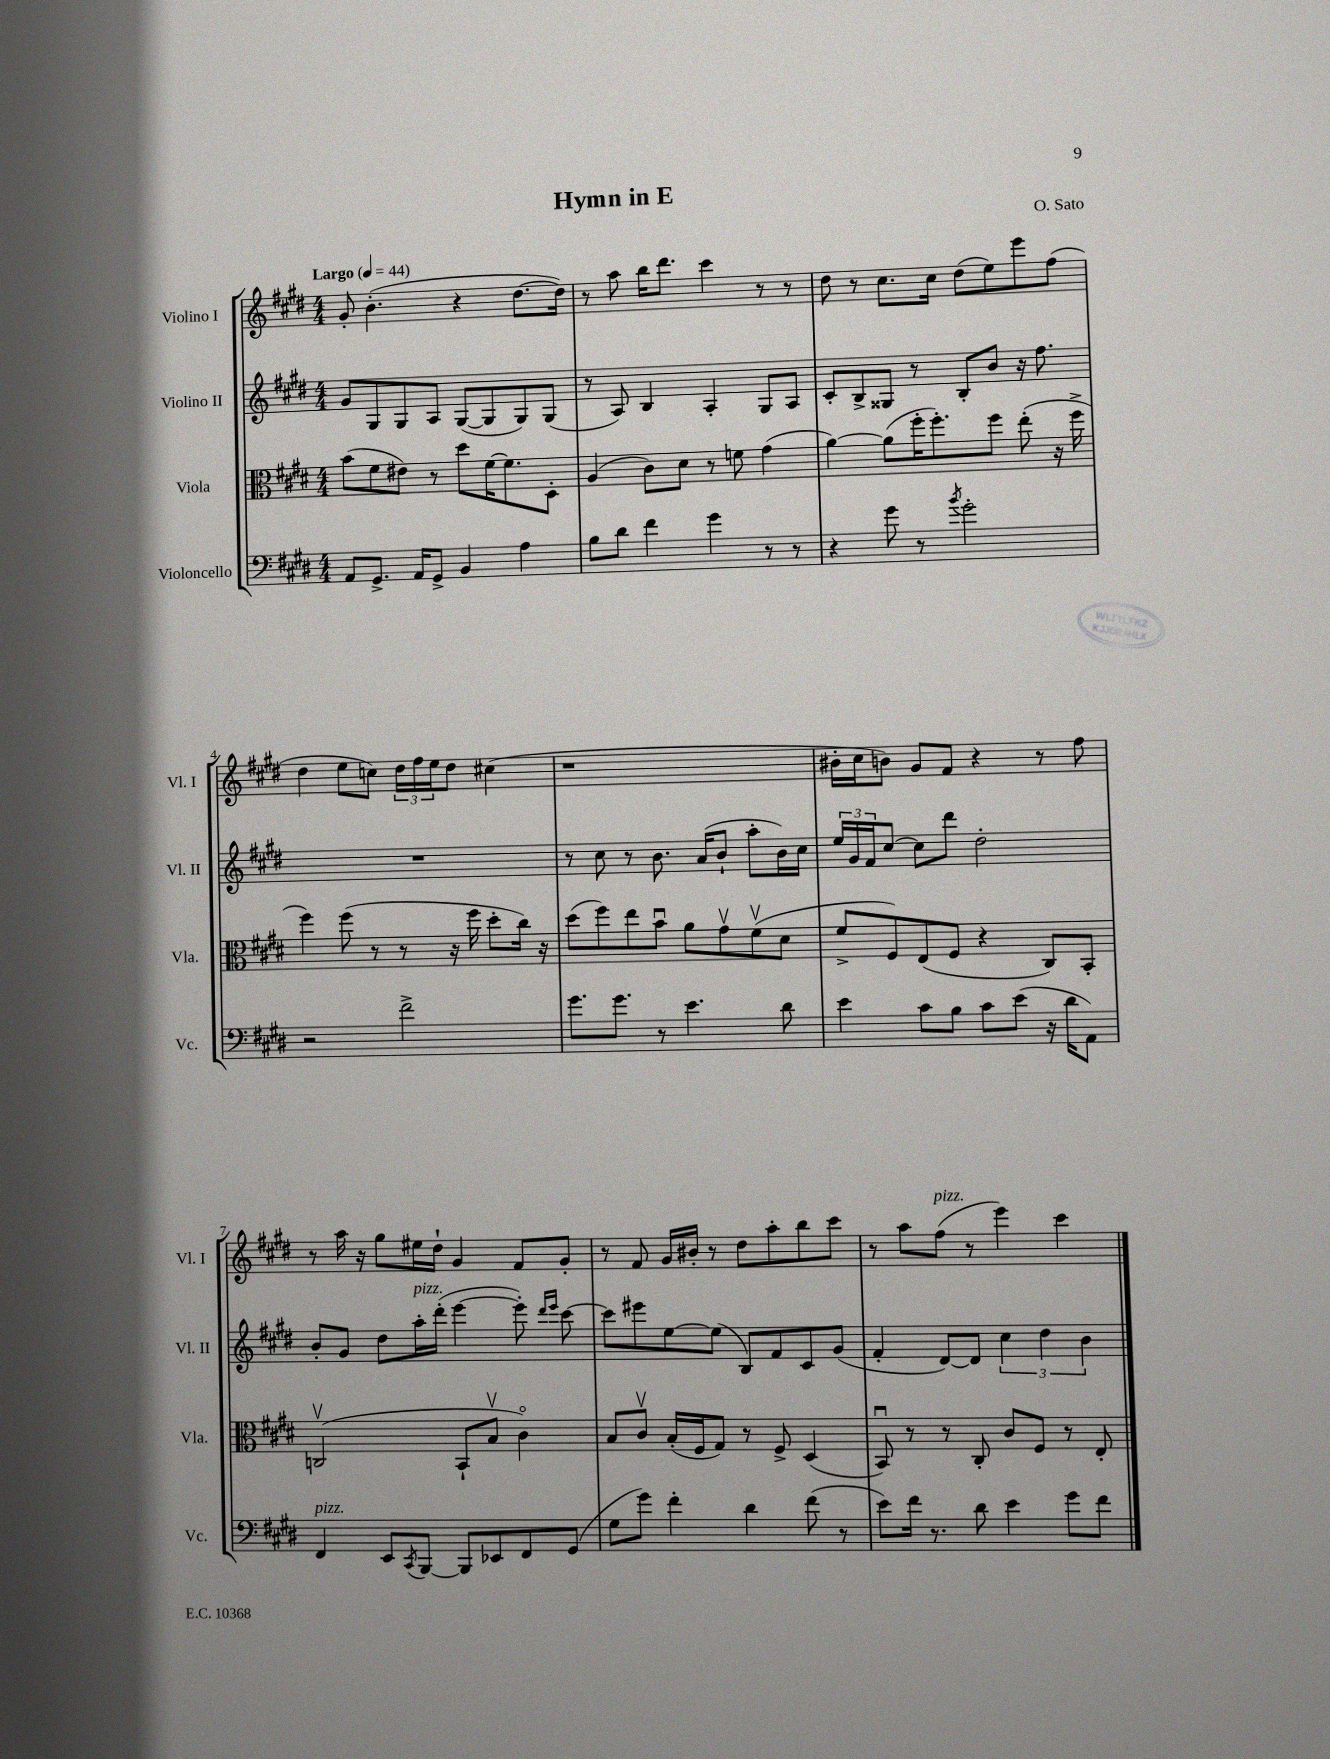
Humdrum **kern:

**kern	**kern	**kern	**kern
*staff4	*staff3	*staff2	*staff1
*clefF4	*clefC3	*clefG2	*clefG2
*k[f#c#g#d#]	*k[f#c#g#d#]	*k[f#c#g#d#]	*k[f#c#g#d#]
*M4/4	*M4/4	*M4/4	*M4/4
*MM44	*MM44	*MM44	*MM44
8AA	(8b	8g#	8g#'
8.GG#^	8f#	8G#	(4.b'
.	8e#)	8G#	.
16AA	.	.	.
8GG#^	8r	8A	.
4BB	8dd#	([8G#	4r
.	[16f#	8G#]	.
.	8.f#]	.	.
4A	.	8G#)	[8.dd#
.	8D#'	(8G#	.
.	.	.	16dd#])
=	=	=	=
8B	(4A	8r	8r
8d#	.	8A)	8aa
4f#	8c#)	4B	16bb
.	.	.	8.ddd#
.	8d#	.	.
4g#	8r	4A'	4ccc#
.	8f	.	.
8r	(4g#	8G#	8r
8r	.	8A	8r
=	=	=	=
4r	[4a)	8c#'	8dd#
.	.	8B^	8r
8g#	(8a]	8G##	8.cc#
8r	16ff#'	8r	.
.	8.ff#')	.	16cc#
8qb	.	.	.
2g#'	.	8B'	(8dd#
.	8ff#	8b	8ee)
.	(8ee'	16r	8eee
.	.	8.ff#	.
.	16r	.	(8ff#
.	16ff#^	.	.
=	=	=	=
2r	4ff#)	1r	4dd#
.	(8ff#	.	8ee
.	8r	.	8cc)
2f#^	8r	.	24dd#
.	.	.	24ff#
.	.	.	24ee
.	16r	.	8dd#
.	16ff#	.	.
.	8dd#'	.	(4cc#
.	16cc#)	.	.
.	16r	.	.
=	=	=	=
8.g#	(8dd#	8r	1r
.	8ff#)	8cc#	.
8.g#	.	.	.
.	8ee	8r	.
8r	8bu	8.b	.
4.e	8a	.	.
.	.	(16a	.
.	8g#v	8b`	.
.	(8f#v	8aa'	.
8d#	8d#	16b)	.
.	.	16cc#	.
=	=	=	=
4e	8f#^	24ee	16b#'
.	.	24g#	.
.	.	.	16cc#
.	.	24f#	.
.	8F#)	[8cc#	8b)
8c#	(8E	8cc#]	8g#
8B	8F#	8ddd#	8f#
8c#	4r	2dd#'	4r
(8e	.	.	.
16r	8C#)	.	8r
16d#	.	.	.
8AA)	8BB'	.	8ff#
=	=	=	=
4FF#	(2Cv	8b'	8r
.	.	8g#	16aa
.	.	.	16r
8EE	.	8dd#	8gg#
8qCC#	.	.	.
[8BBB	.	16aa'	16ee#
.	.	(16ddd#'	16dd#`
8BBB]	8BB`	[4eee	4g#
8EE-	8Bv	.	.
8FF#	4c#o)	8eee'])	8f#
.	.	16qqddd#	.
.	.	16qqeee	.
(8GG#	.	[8ccc#	8g#'
=	=	=	=
8G#	8B	8ccc#]	8r
8g#)	8c#v	8eee#	8f#
4f#'	(16B'	[8ee	16g#
.	16F#	.	16b#'
.	8G#)	(8ee]	8r
4d#	8r	8B)	8dd#
.	8F#^	8f#	8aa'
(8f#	(4D#	8c#	8bb
8r	.	(8g#	8ccc#
=	=	=	=
8e)	8BBu)	4f#'	8r
16f#	8r	.	8aa
8.r	.	.	.
.	8r	[8d#)	(8ff#
8d#	8C#'	8d#]	8r
4e	8c#	6cc#	4eee)
.	8F#	.	.
.	.	6dd#	.
8g#	8r	.	4ccc#
.	.	6b	.
8f#	8E'	.	.
==	==	==	==
*-	*-	*-	*-
